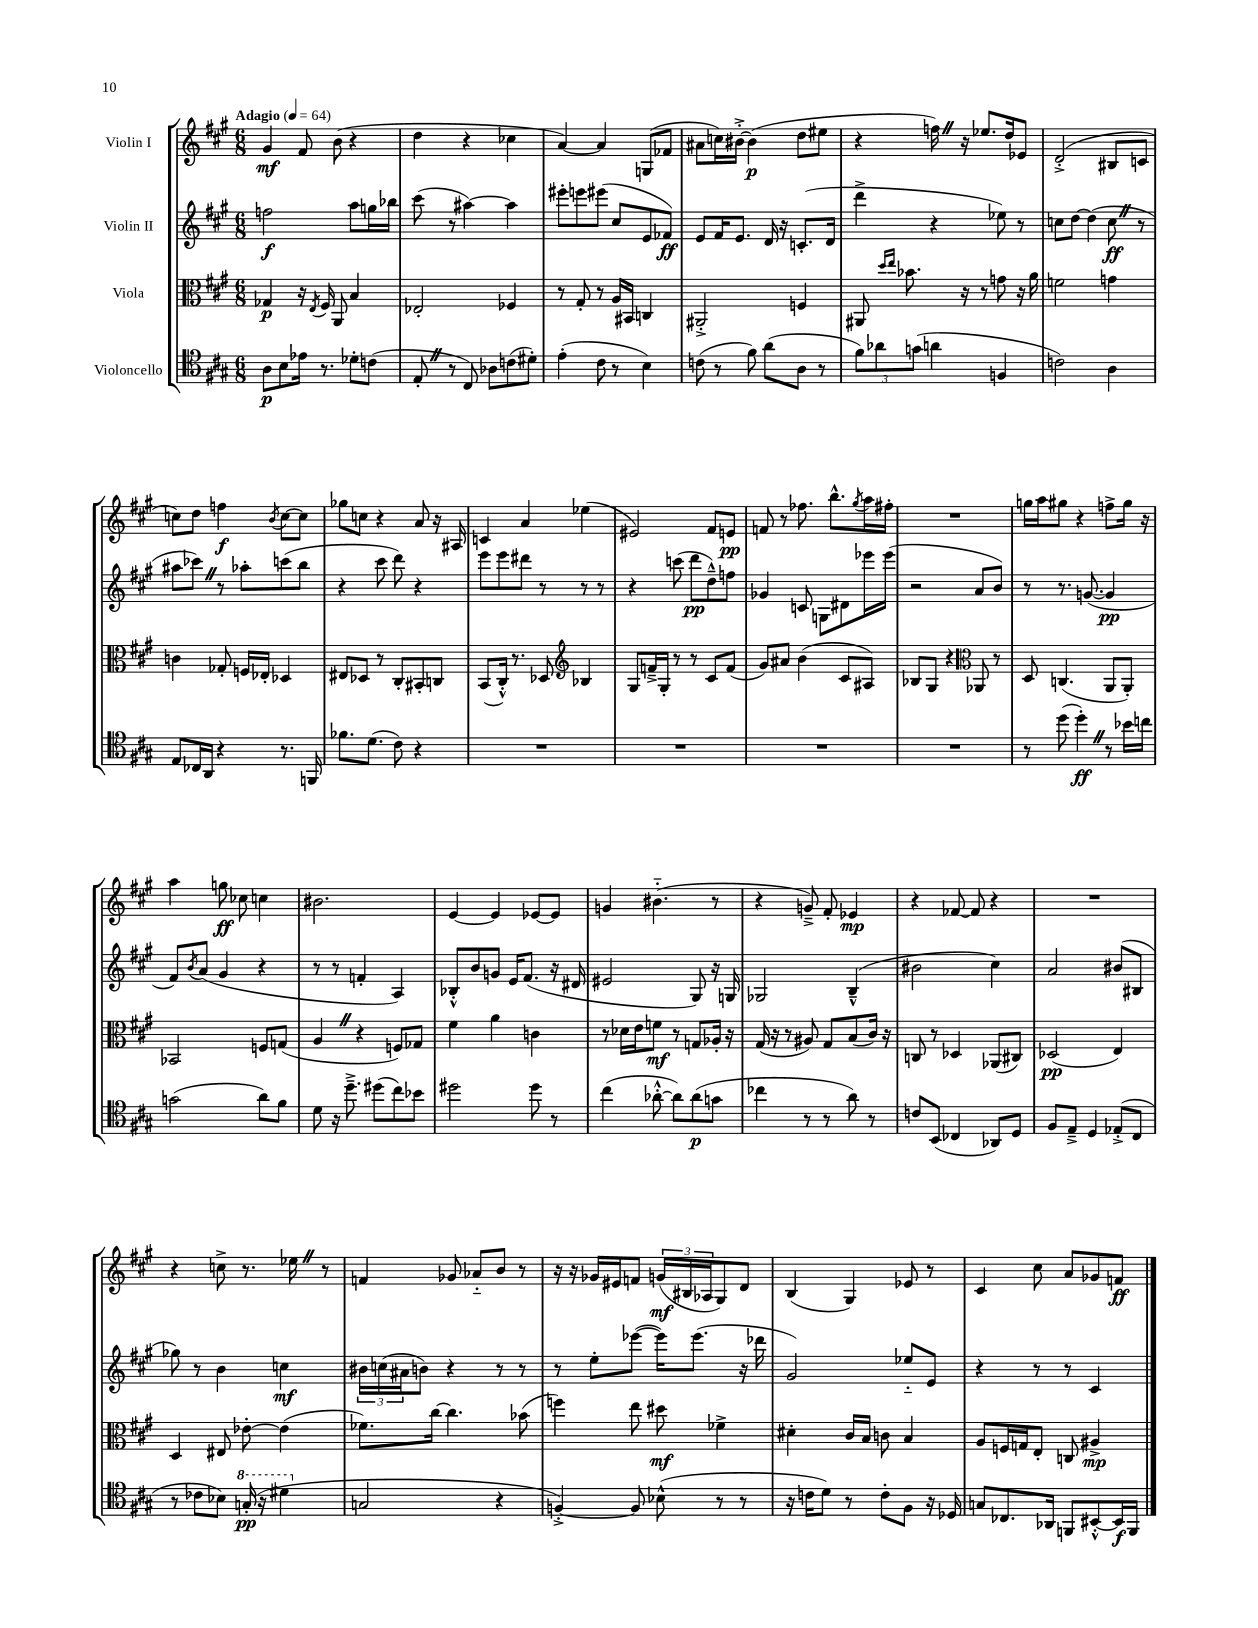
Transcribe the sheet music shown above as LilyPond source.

<<
\new StaffGroup <<
\new Staff = "s0" \with { instrumentName = "Violin I" } {
    \clef treble \key a \major \numericTimeSignature \time 6/8 \tempo "Adagio" 4 = 64
    gis'4\mf fis'8 b'8( r4 |
    d''4 r4 ces''4 |
    a'4~) a'4 g8( fes'8 |
    ais'8 c''16) bis'16~-.-> bis'4\p( d''8 eis''8 |
    r4 f''16) \once \override BreathingSign.text = \markup { \musicglyph "scripts.caesura.straight" } \breathe r16 ees''8. d''16 ees'8 |
    d'2-.->( bis8 c'8 |
    c''8) d''8 f''4\f \acciaccatura { b'8 } c''8~ c''8 |
    ges''8 c''8 r4 a'8 r16 ais16 |
    c'4 a'4 ees''4( |
    eis'2) fis'8 e'8\pp |
    f'8 r8 fes''8. b''8.-^ \acciaccatura { gis''8 } a''16 fis''16-. |
    R2. |
    g''16 a''16 gis''8 r4 f''8-> gis''16 r16 |
    a''4 g''8\ff ces''8 c''4 |
    bis'2. |
    e'4~ e'4 ees'8~ ees'8 |
    g'4 bis'4.-_( r8 |
    r4 g'8--->) fis'8-. ees'4\mp |
    r4 fes'8~ fes'8 r4 |
    R2. |
    r4 c''8-> r8. ees''16 \once \override BreathingSign.text = \markup { \musicglyph "scripts.caesura.straight" } \breathe r8 |
    f'4 ges'8 aes'8-_ b'8 r8 |
    r16 r16 ges'16 eis'16 f'8 \tuplet 3/2 { g'16\mf( bis16 aes16 } gis8) d'8 |
    b4( gis4) ees'8 r8 |
    cis'4 cis''8 a'8 ges'8 f'8\ff \bar "|." |
}
\new Staff = "s1" \with { instrumentName = "Violin II" } {
    \clef treble \key a \major \numericTimeSignature \time 6/8
    f''2\f a''8 g''16 bes''16 |
    cis'''8( r8 ais''4~) ais''4 |
    eis'''8-. e'''8 eis'''8( cis''8 e'8 fes'8\ff) |
    e'8 fis'16 e'8. d'16 r16 c'8.-.( d'16 |
    d'''4-> r4 ees''8) r8 |
    c''8 d''8~ d''4( c''8\ff \once \override BreathingSign.text = \markup { \musicglyph "scripts.caesura.straight" } \breathe r8 |
    ais''8 ces'''8) \once \override BreathingSign.text = \markup { \musicglyph "scripts.caesura.straight" } \breathe r8 aes''8-. c'''8( b''8 |
    r4 cis'''8 d'''8) r4 |
    e'''8 e'''8 dis'''8 r8 r8 r8 |
    r4 c'''8( d'''8\pp d''8---^) f''8 |
    ges'4 c'8 g8 dis'8 ees'''16 ees'''16( |
    r2 a'8 b'8) |
    r8 r8. g'8.~( g'4\pp |
    fis'8) \acciaccatura { b'8 } a'8( gis'4 r4 |
    r8 r8 f'4-. a4) |
    bes8-.-^ b'8 g'8 e'16 fis'8.( r16 dis'16 |
    eis'2 gis8) r16 g16 |
    ges2 b4---^( |
    bis'2 cis''4) |
    a'2 bis'8( bis8 |
    ges''8) r8 b'4 c''4\mf |
    \tuplet 3/2 { bis'16 c''16( ais'16 } b'8) r4 r8 r8 |
    r8 e''8-. ees'''8~( ees'''16) ees'''8.( r16 des'''16 |
    gis'2) ees''8-_ e'8 |
    r4 r8 r8 cis'4 \bar "|." |
}
\new Staff = "s2" \with { instrumentName = "Viola" } {
    \clef alto \key a \major \numericTimeSignature \time 6/8
    ges4\p r16 \acciaccatura { e8 } fis16 a,8 b4 |
    ees2-. fes4 |
    r8 gis8-. r8 a16 bis,16 c4 |
    ais,2-.-> f4 |
    ais,8 \grace { d''16 e''16 } bes'8. r16 r8 g'8 r16 a'16 |
    f'2 g'4 |
    c'4 ges8-. f16 ees16-. des4 |
    eis8 des8 r8 cis8-. bis,8-. c8 |
    b,8( cis16-.-^) r8. des8 \clef treble bes4 |
    gis8 f'16---> gis16-. r8 r8 cis'8 f'8( |
    gis'8) ais'8 b'4( cis'8 ais8) |
    bes8 gis8 r4 \clef alto aes,8 r8 |
    d8 c4.( a,8 a,8-.) |
    bes,2 f8 g8( |
    a4 \once \override BreathingSign.text = \markup { \musicglyph "scripts.caesura.straight" } \breathe r4 f8) ges8 |
    fis'4 a'4 c'4 |
    r8 des'16 e'16 f'8\mf r8 g8 aes16-. r16 |
    gis16( r16 r8 ais8) gis8 b8( cis'16) r16 |
    c8 r8 des4 aes,8( cis8) |
    des2\pp( e4) |
    d4 eis8 ees'8~-. ees'4( |
    fes'8.) cis''16~ cis''4. bes'8( |
    f''4) e''8 dis''8\mf fes'4-> |
    dis'4-. cis'16 b16 c'8 b4 |
    a8 f16 g16 e8-. c8 ais4->\mp \bar "|." |
}
\new Staff = "s3" \with { instrumentName = "Violoncello" } {
    \clef tenor \key a \major \numericTimeSignature \time 6/8
    a8\p b8 ees'16 r8. des'8-. c'8( |
    e8-. \once \override BreathingSign.text = \markup { \musicglyph "scripts.caesura.straight" } \breathe r8 cis8) aes8 c'8( dis'8-.) |
    e'4-.( cis'8 r8 b4) |
    c'8( r8 fis'8) a'8( a8 r8 |
    \tuplet 3/2 { fis'8) aes'8 g'8( } a'4 f4 |
    c'2) a4 |
    e8 ces16 a,16 r4 r8. f,16 |
    fes'8. d'8.( cis'8) r4 |
    R2. |
    R2. |
    R2. |
    R2. |
    r8 d''8( d''4-.\ff) \once \override BreathingSign.text = \markup { \musicglyph "scripts.caesura.straight" } \breathe r8 bes'16 c''16 |
    g'2( a'8) fis'8 |
    d'8 r16 d''8.---> dis''8( cis''8) bes'8 |
    dis''2 dis''8 r8 |
    cis''4( aes'8~-.-^ aes'8) aes'8\p( g'8 |
    ces''4 r8 r8 a'8) r8 |
    c'8 b,8( ces4 aes,8) d8 |
    fis8 e8---> d4 ees8-.->( cis8 |
    r8 ces'8 bes8) \ottava #1 g'16-.\pp( r16 dis''4 \ottava #0 |
    g2 r4 |
    f4~-.->) f8 bes8-^( r8 r8 |
    r16 c'16 d'8) r8 c'8-. fis8 r16 des16 |
    g8 ces8. aes,16 f,8 bis,8~-.-^ bis,16\f f,16 \bar "|." |
}
>>
>>
\layout { \context { \Score \remove "Bar_number_engraver" } }
